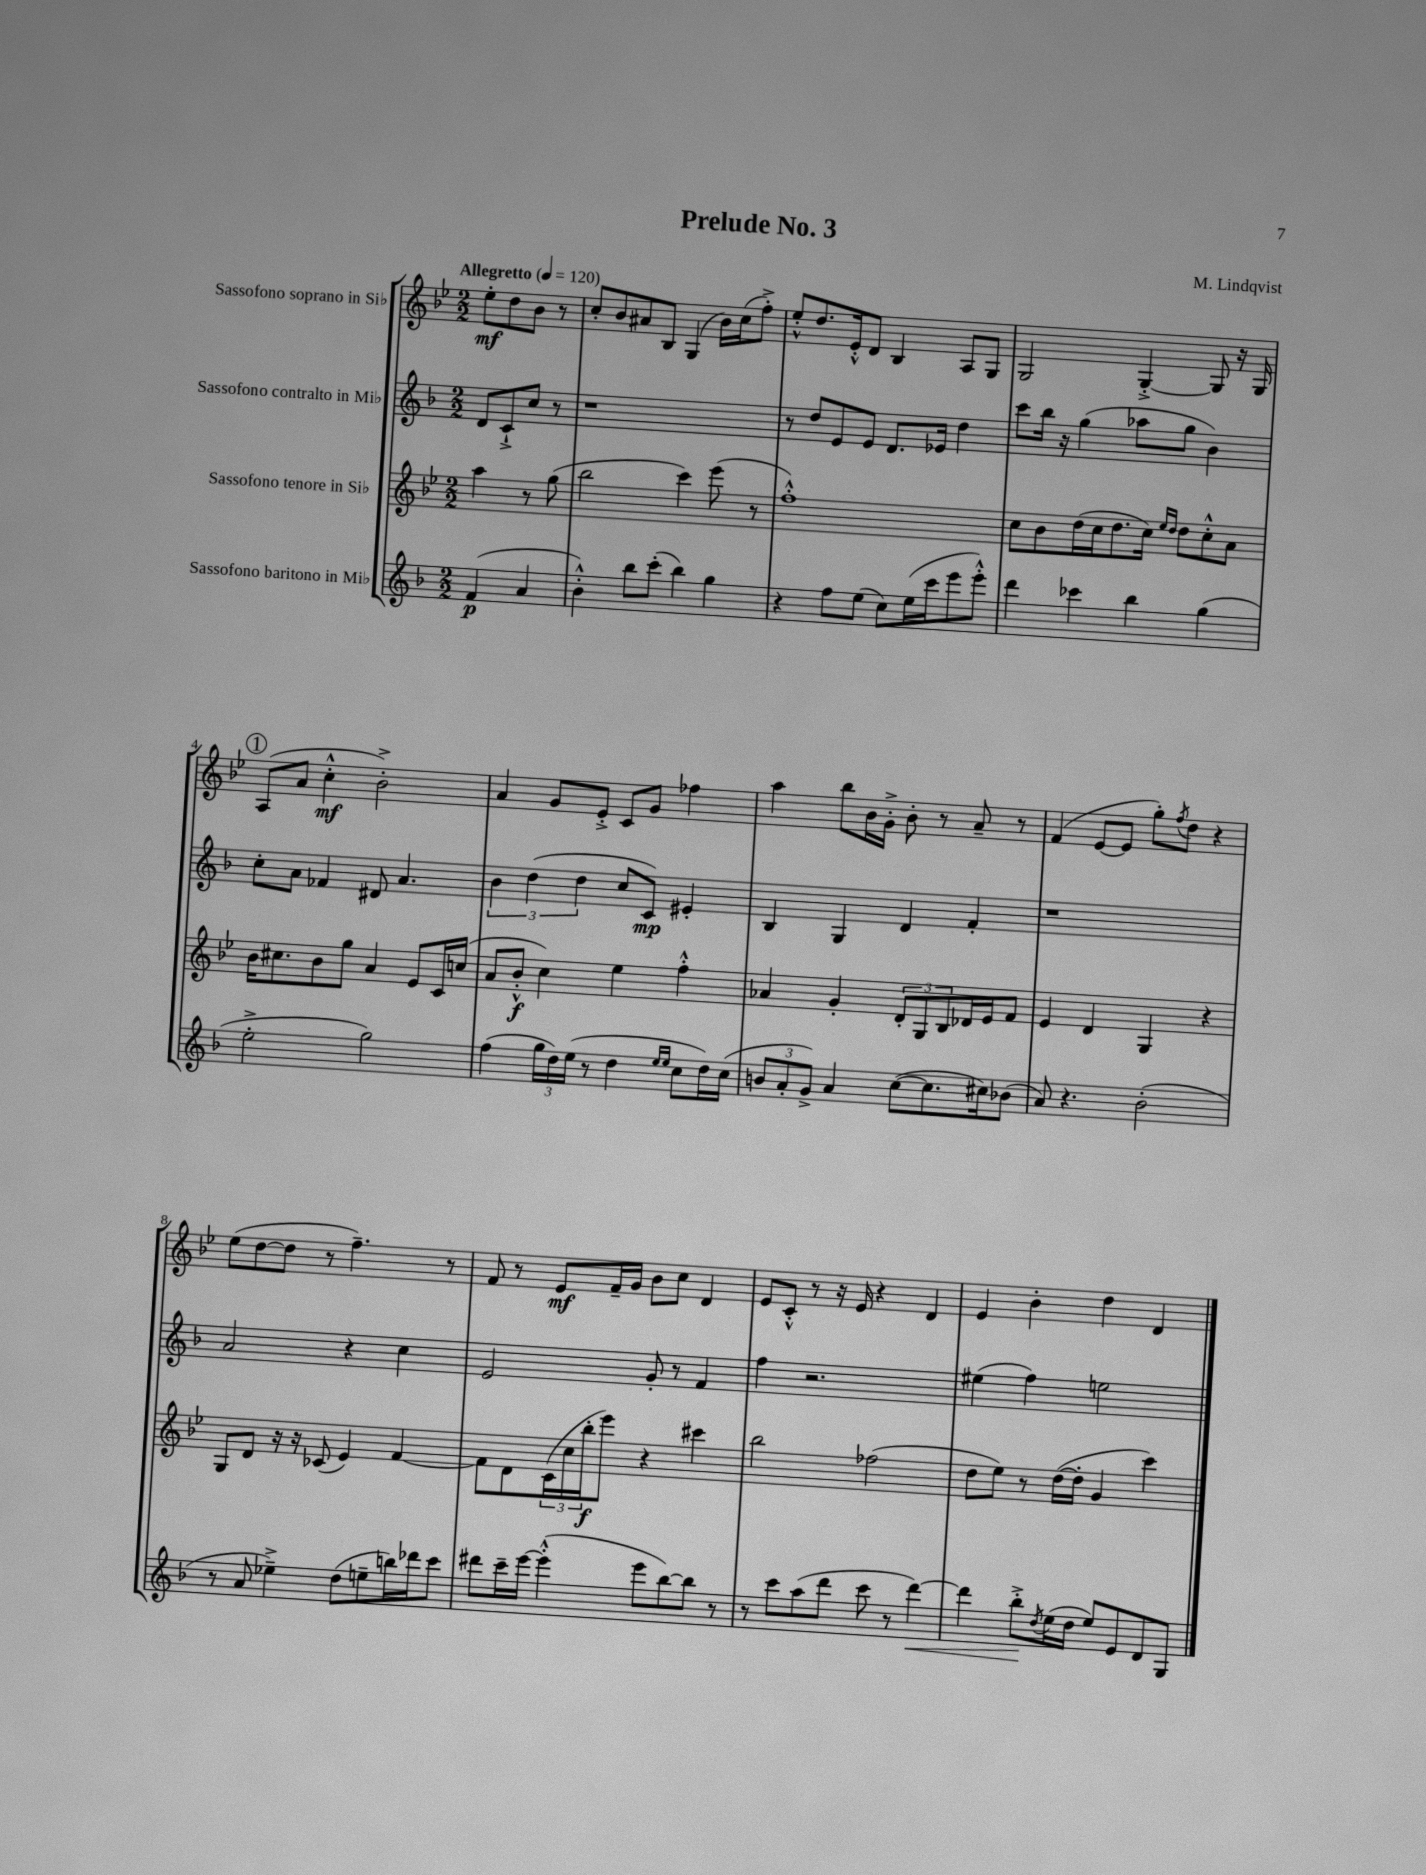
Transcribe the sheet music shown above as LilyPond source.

\header { title = "Prelude No. 3" composer = "M. Lindqvist" }
<<
\new StaffGroup <<
\new Staff = "s0" \with { instrumentName = "Sassofono soprano in Sib" } {
    \clef treble \key bes \major \numericTimeSignature \time 2/2 \partial 2 \tempo "Allegretto" 4 = 120
    ees''8-.\mf d''8 bes'8 r8 |
    c''8-. bes'8 ais'8 bes8 g4( bes'16) c''16( f''8-.->) |
    ees''8-.-^ d''8. ees'16-.-^ d'8 bes4 a8 g8 |
    g2 g4~-.-> g8 r16 g16 |
    \mark \markup { \circle "1" } a8( a'8 c''4-.-^\mf bes'2-.->) |
    a'4 g'8 ees'8-.-> c'8 g'8 fes''4 |
    a''4 bes''8 bes'16 g'16-.-> bes'8-. r8 a'8-- r8 |
    f'4( ees'8~ ees'8 g''8-.) \acciaccatura { f''8 } d''8 r4 |
    ees''8( d''8~ d''8 r8 f''4.--) r8 |
    f'8 r8 ees'8\mf f'16-- g'16 bes'8 c''8 d'4 |
    ees'8 c'8-.-^ r8 r16 ees'16 r4 d'4 |
    ees'4 bes'4-. d''4 d'4 \bar "|." |
}
\new Staff = "s1" \with { instrumentName = "Sassofono contralto in Mib" } {
    \clef treble \key f \major \numericTimeSignature \time 2/2 \partial 2
    d'8 c'8-!-> c''8 r8 |
    r1 |
    r8 d''8 e'8 e'8 d'8. ees'16 d''4 |
    c'''8 bes''16 r16 g''4( aes''8 g''8 bes'4) |
    \mark \markup { \circle "1" } c''8-. a'8 fes'4 dis'8 a'4. |
    \tuplet 3/2 { bes'4 d''4( d''4 } c''8 c'8\mp) eis'4-. |
    bes4 g4 d'4 f'4-. |
    r1 |
    a'2 r4 c''4 |
    e'2 g'8-. r8 f'4 |
    f''4 r2. |
    eis''4( f''4) e''2 \bar "|." |
}
\new Staff = "s2" \with { instrumentName = "Sassofono tenore in Sib" } {
    \clef treble \key bes \major \numericTimeSignature \time 2/2 \partial 2
    a''4 r8 g''8( |
    bes''2 c'''4) ees'''8( r8 |
    f''1-.-^) |
    c''8 bes'8 d''16( c''16 d''8. c''16) \grace { ees''16 d''16 } d''8 c''8-.-^ a'8 |
    \mark \markup { \circle "1" } bes'16 cis''8. bes'8 g''8 a'4 ees'8 c'16 c''16( |
    a'8 bes'8-.-^\f c''4) ees''4 f''4-.-^ |
    aes'4 g'4-. \tuplet 3/2 { d'8-. g8 bes8 } des'16 ees'16 f'8 |
    ees'4 d'4 g4 r4 |
    g8 d'8 r16 r16 ces'8( ees'4) f'4~ |
    f'8 d'8 \tuplet 3/2 { c'16( c''16 bes''16-.\f } ees'''8) r4 cis'''4 |
    bes''2 fes''2( |
    d''8 ees''8) r8 d''16~( d''16-. g'4 c'''4) \bar "|." |
}
\new Staff = "s3" \with { instrumentName = "Sassofono baritono in Mib" } {
    \clef treble \key f \major \numericTimeSignature \time 2/2 \partial 2
    f'4\p( a'4 |
    bes'4-.-^) bes''8 c'''8-.( bes''4) g''4 |
    r4 f''8 e''8( c''8) e''16( c'''16 e'''8 e'''8-.-^) |
    d'''4 ces'''4 bes''4 g''4( |
    \mark \markup { \circle "1" } e''2-.-> g''2) |
    f''4( \tuplet 3/2 { g''16 d''16) e''16( } r8 d''4 \grace { e''16 e''16 } c''8 d''16) c''16( |
    \tuplet 3/2 { b'8 a'8-. g'8->) } a'4 c''8~( c''8. cis''16) bes'8( |
    a'8) r4. bes'2-.( |
    r8 a'8 ees''4--->) d''8( e''8-- b''16) des'''16 c'''8 |
    dis'''8 c'''16-- e'''16~ e'''4-.-^( e'''8 bes''8~) bes''8 r8 |
    r8 c'''8 a''8( d'''8 c'''8 r8 d'''4~\<) |
    d'''4 bes''8-.->\! \acciaccatura { d''8 } e''16( d''16 e''8) e'8 d'8 g8 \bar "|." |
}
>>
>>
